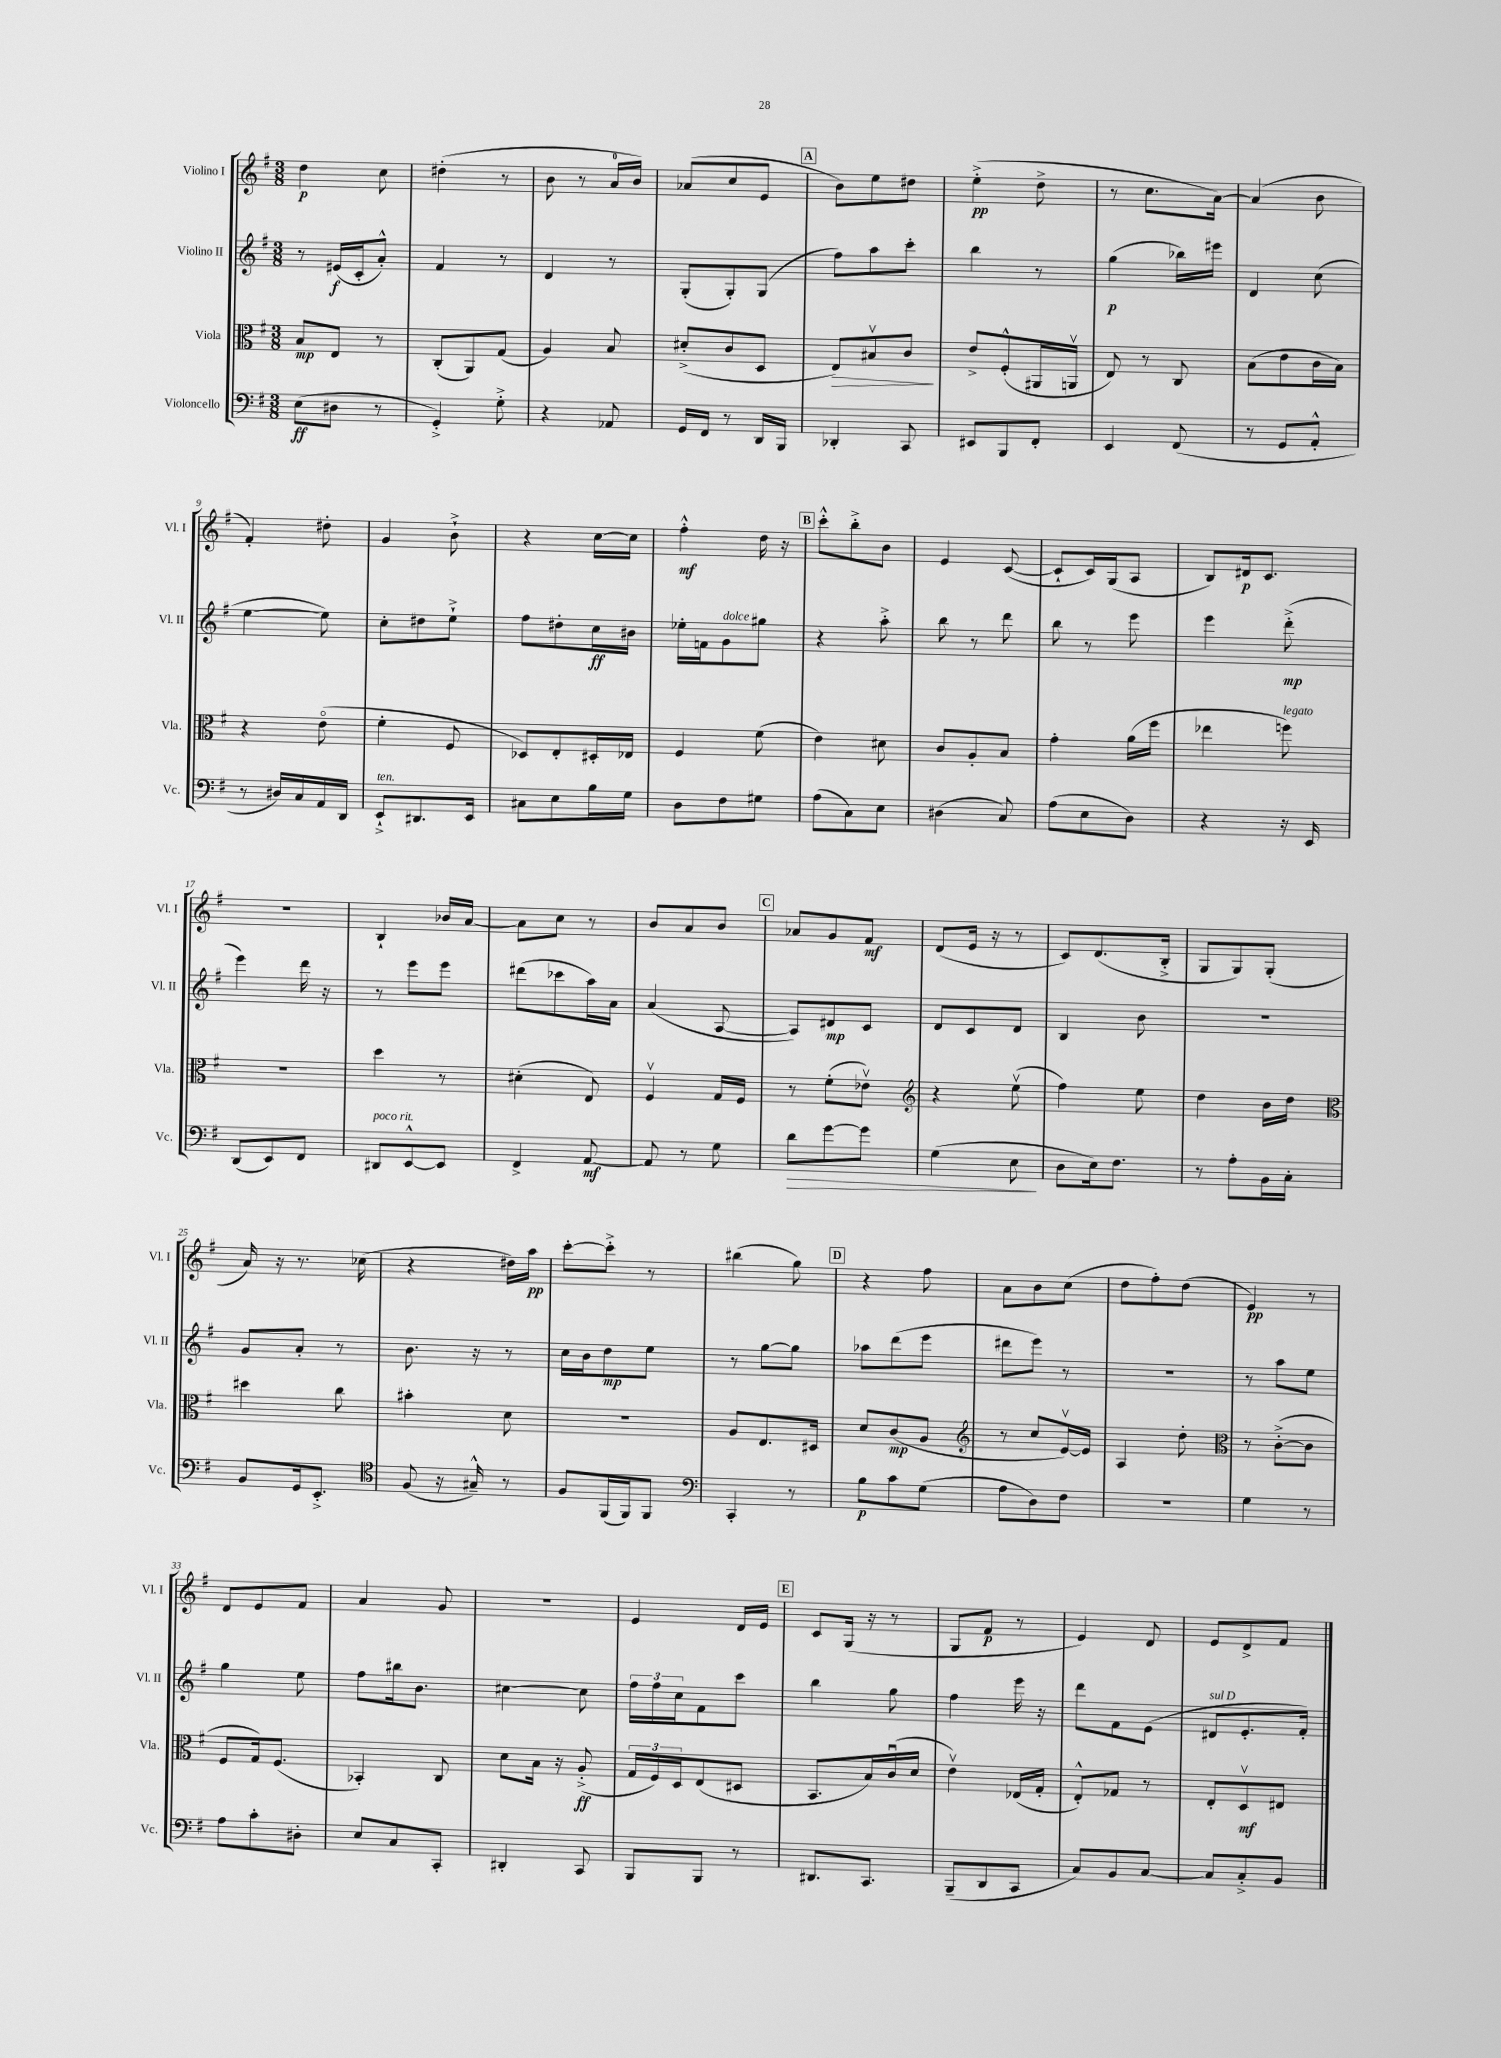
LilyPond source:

<<
\new StaffGroup <<
\new Staff = "s0" \with { instrumentName = "Violino I" shortInstrumentName = "Vl. I" } {
    \clef treble \key g \major \numericTimeSignature \time 3/8
    d''4\p c''8 |
    dis''4-.( r8 |
    b'8 r8 a'16-0 b'16) |
    aes'8( c''8 e'8 |
    \mark \markup { \box "A" } b'8) e''8 dis''8 |
    e''4-.->\pp( d''8-> |
    r8 c''8. a'16~) |
    a'4( b'8 |
    fis'4-.) dis''8-. |
    g'4 b'8-!-> |
    r4 c''16~ c''16 |
    fis''4-.-^\mf d''16 r16 |
    \mark \markup { \box "B" } c'''8-.-^ b''8-.-> b'8 |
    e'4 c'8~( |
    c'8-! c'16) g16( a8 |
    b8) dis'16\p c'8. |
    R4. |
    b4-! bes'16 a'16~ |
    a'8 c''8 r8 |
    b'8 a'8 b'8 |
    \mark \markup { \box "C" } aes'8 g'8 fis'8\mf |
    d'8( e'16 r16 r8 |
    c'8) d'8.( b16-.-> |
    g8 g8) g8-.( |
    a'16) r16 r8. ces''16( |
    r4 dis''16) a''16\pp |
    c'''8~-. c'''8-.-> r8 |
    bis''4( g''8) |
    \mark \markup { \box "D" } r4 fis''8 |
    a'8 b'8 c''8( |
    d''8 fis''8-.) d''8( |
    e'4\pp) r8 |
    d'8 e'8 fis'8 |
    a'4 g'8 |
    r4. |
    e'4 d'16 e'16 |
    \mark \markup { \box "E" } c'8 g16( r16 r8 |
    g8 fis'8\p r8 |
    e'4) d'8 |
    e'8 d'8-> fis'8 \bar "|." |
}
\new Staff = "s1" \with { instrumentName = "Violino II" shortInstrumentName = "Vl. II" } {
    \clef treble \key g \major \numericTimeSignature \time 3/8
    r8 eis'16\f( c'16-. a'8-.-^) |
    fis'4 r8 |
    d'4 r8 |
    g8-.( g8-.) g8( |
    \mark \markup { \box "A" } fis''8) a''8 c'''8-. |
    b''4 r8 |
    g''4\p( bes''16) eis'''16 |
    d'4 c''8( |
    e''4~ e''8) |
    c''8-. dis''8 e''8-!-> |
    fis''8 dis''8-. c''16\ff bis'16 |
    ees''16-. f'16 g'8^\markup { \italic "dolce" } gis''8 |
    \mark \markup { \box "B" } r4 a''8-.-> |
    b''8 r8 d'''8 |
    b''8 r8 e'''8 |
    e'''4 d'''8-.->\mp( |
    e'''4) d'''16 r16 |
    r8 e'''8 e'''8 |
    dis'''8( ces'''8 a''16) a'16 |
    a'4( a8~ |
    \mark \markup { \box "C" } a8) dis'8\mp c'8 |
    d'8 c'8 d'8 |
    b4 b'8 |
    r4. |
    g'8 a'8-. r8 |
    b'8. r16 r8 |
    c''16 b'16 d''8\mp e''8 |
    r8 g''8~ g''8 |
    \mark \markup { \box "D" } aes''8 d'''8( e'''8 |
    dis'''8 e'''8) r8 |
    R4. |
    r8 a''8 e''8 |
    g''4 e''8 |
    fis''8 bis''16 b'8. |
    cis''4~ cis''8 |
    \tuplet 3/2 { fis''16 fis''16 c''16 } fis'8 c'''8 |
    \mark \markup { \box "E" } b''4 g''8 |
    fis''4 e'''16 r16 |
    d'''8 fis'8 e'8( |
    dis'8^\markup { \italic "sul D" } e'8.-. fis'16-.) \bar "|." |
}
\new Staff = "s2" \with { instrumentName = "Viola" shortInstrumentName = "Vla." } {
    \clef alto \key g \major \numericTimeSignature \time 3/8
    b8\mp e8 r8 |
    c8-.( a,8) g8( |
    a4) b8 |
    dis'8-.->( c'8 d8 |
    \mark \markup { \box "A" } e8\>) bis8\upbow c'8\! |
    e'8-> fis8-.-^( ais,16 a,16\upbow |
    e8) r8 c8 |
    b8( e'8 c'16 b16) |
    r4 e'8\flageolet( |
    fis'4-. fis8 |
    des8) e8-. dis16-. ees16 |
    fis4 fis'8( |
    \mark \markup { \box "B" } e'4) dis'8 |
    c'8 a8-. b8 |
    g'4-. a'16( fis''16 |
    ees''4 f''8^\markup { \italic "legato" }) |
    R4. |
    d''4 r8 |
    dis'4-.( e8) |
    fis4\upbow g16 fis16 |
    \mark \markup { \box "C" } r8 fis'8-.( ees'8\upbow) |
    \clef treble r4 e''8\upbow( |
    fis''4) e''8 |
    d''4 b'16 d''16 |
    \clef alto dis''4 c''8 |
    bis'4-. d'8 |
    R4. |
    a8 e8. dis16 |
    \mark \markup { \box "D" } d'8 c'8\mp( a8 |
    \clef treble r8 c''8 e'16~\upbow) e'16 |
    a4 d''8-. |
    \clef alto r8 c'8~-.->( c'8 |
    fis8 g16) fis8.( |
    bes,4-.) c8 |
    d'8 b16 r16 a8-.->\ff( |
    \tuplet 3/2 { g16 fis16) d16 } e8( dis8 |
    \mark \markup { \box "E" } b,8. b16) c'16\downbow( d'16 |
    e'4\upbow) ees16( g16-. |
    e8-.-^) ges8 r8 |
    e8-. d8\upbow\mf eis8 \bar "|." |
}
\new Staff = "s3" \with { instrumentName = "Violoncello" shortInstrumentName = "Vc." } {
    \clef bass \key g \major \numericTimeSignature \time 3/8
    e8\ff( dis8 r8 |
    g,4-.->) g8-.-> |
    r4 aes,8 |
    g,16 fis,16 r8 d,16 b,,16 |
    \mark \markup { \box "A" } des,4-. c,8 |
    eis,8 b,,8 fis,8-. |
    e,4 fis,8( |
    r8 g,8 a,8-.-^ |
    r8 dis16) c16 a,16 d,16 |
    e,8-!->^\markup { \italic "ten." } dis,8. e,16 |
    cis8 e8 b16 g16 |
    d8 fis8 gis8 |
    \mark \markup { \box "B" } a8( c8) e8 |
    dis4( c8) |
    a8( e8 d8) |
    r4 r16 e,16 |
    d,8( e,8) fis,8 |
    dis,8^\markup { \italic "poco rit." } e,8~-^ e,8 |
    fis,4-> a,8~\mf |
    a,8 r8 g8 |
    \mark \markup { \box "C" } d'8\> g'8~ g'8 |
    g4( e8\! |
    d8 e16) fis8. |
    r8 a8-. b,16 c16-. |
    b,8 g,16 e,8.-.-> |
    \clef tenor fis8( r16 gis16---^) r8 |
    fis8 fis,16( fis,16) fis,8 |
    \clef bass c,4-. r8 |
    \mark \markup { \box "D" } b8\p c'8 g8( |
    a8 d8) fis8 |
    R4. |
    g4 r8 |
    a8 c'8-. dis8-. |
    e8 c8 c,8-. |
    dis,4-. c,8 |
    b,,8 b,,8 r8 |
    \mark \markup { \box "E" } dis,8. c,8. |
    b,,8--( d,8 c,8 |
    c8) b,8 c8~ |
    c8 c8-.-> b,8 \bar "|." |
}
>>
>>
